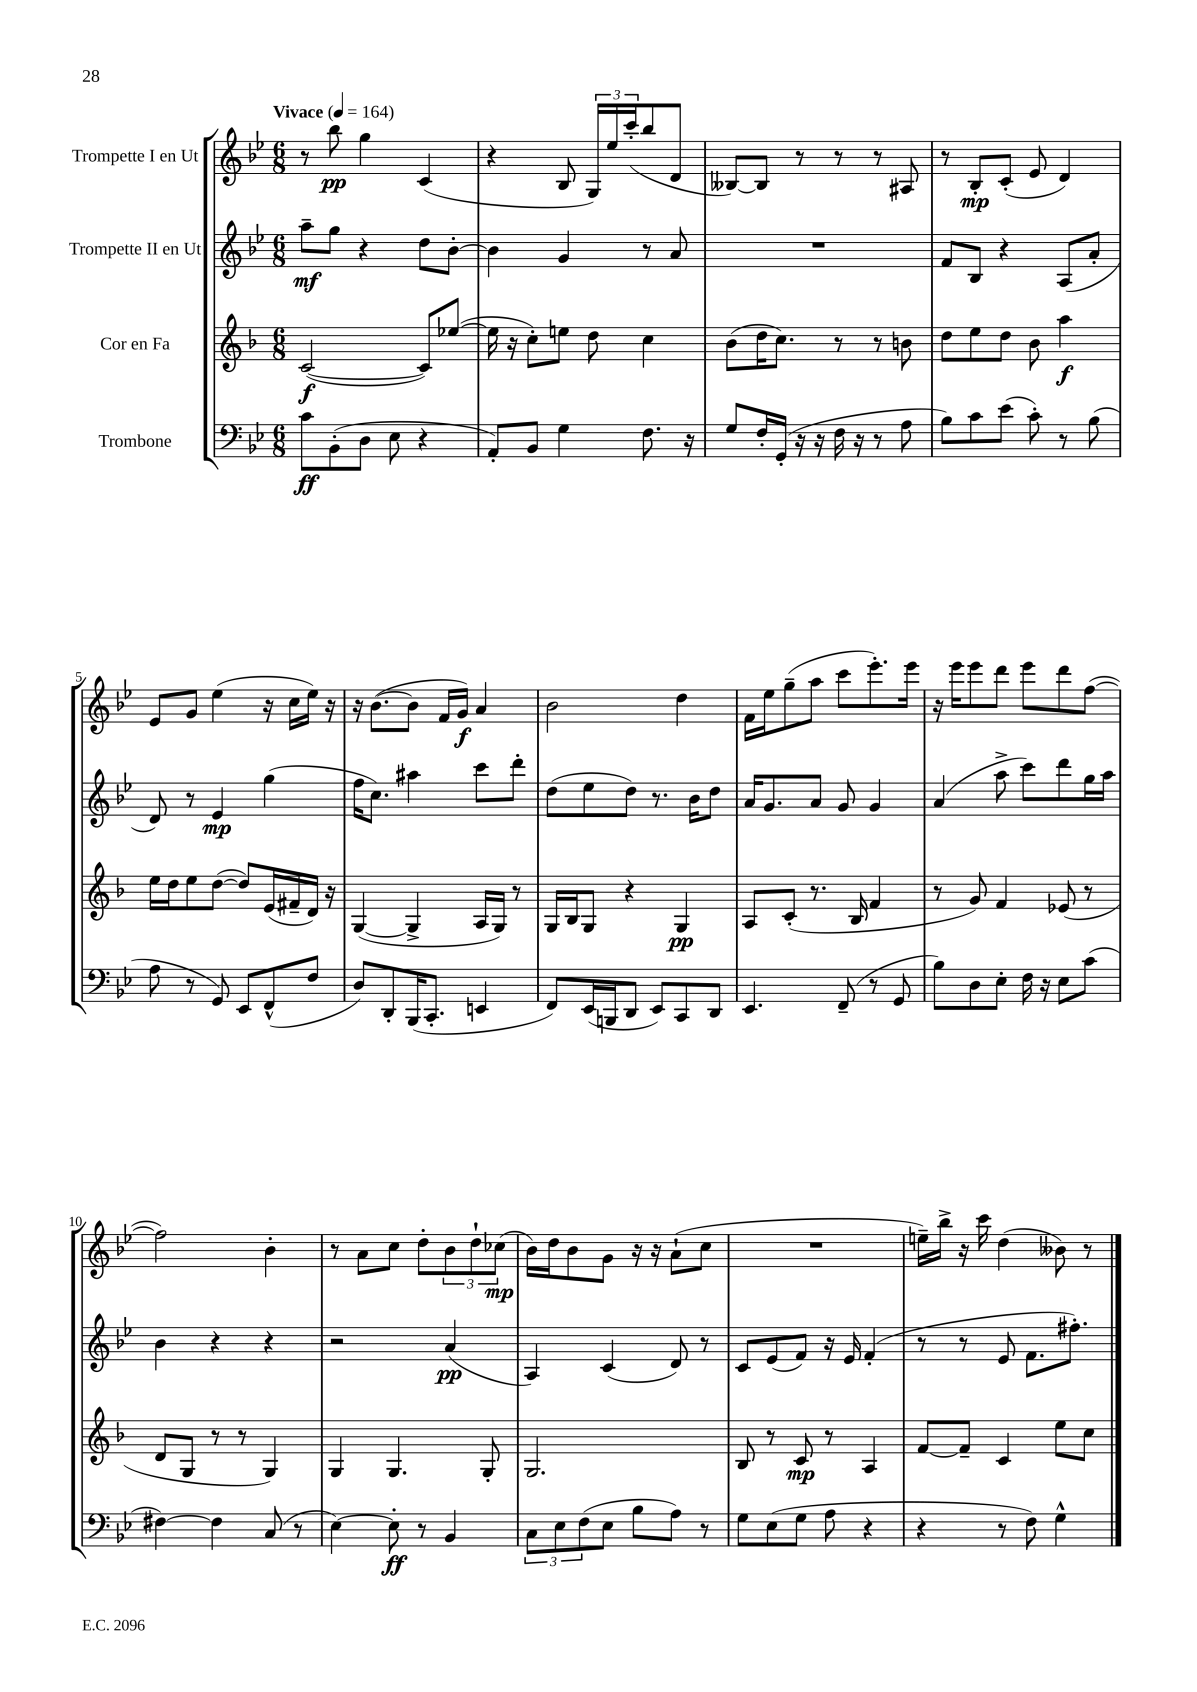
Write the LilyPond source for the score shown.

<<
\new StaffGroup <<
\new Staff = "s0" \with { instrumentName = "Trompette I en Ut" } {
    \clef treble \key bes \major \numericTimeSignature \time 6/8 \tempo "Vivace" 4 = 164
    r8 bes''8\pp g''4 c'4( |
    r4 bes8 \tuplet 3/2 { g16) ees''16 c'''16-.( } bes''8 d'8 |
    beses8~) beses8 r8 r8 r8 ais8 |
    r8 bes8-.\mp c'8-.( ees'8 d'4) |
    ees'8 g'8 ees''4( r16 c''16 ees''16) r16 |
    r16 bes'8.~( bes'8 f'16 g'16\f) a'4 |
    bes'2 d''4 |
    f'16 ees''16 g''8--( a''8 c'''8 ees'''8.-.) ees'''16 |
    r16 ees'''16 ees'''8 d'''8 ees'''8 d'''8 f''8~( |
    f''2) bes'4-. |
    r8 a'8 c''8 d''8-. \tuplet 3/2 { bes'8 d''8-! ces''8\mp( } |
    bes'16) d''16 bes'8 g'8 r16 r16 a'8-!( c''8 |
    R2. |
    e''16--) bes''16-> r16 c'''16 d''4( beses'8) r8 \bar "|." |
}
\new Staff = "s1" \with { instrumentName = "Trompette II en Ut" } {
    \clef treble \key bes \major \numericTimeSignature \time 6/8
    a''8--\mf g''8 r4 d''8 bes'8~-. |
    bes'4 g'4 r8 a'8 |
    R2. |
    f'8 bes8 r4 a8( a'8-. |
    d'8) r8 ees'4\mp g''4( |
    f''16 c''8.) ais''4 c'''8 d'''8-. |
    d''8( ees''8 d''8) r8. bes'16 d''8 |
    a'16 g'8. a'8 g'8 g'4 |
    a'4( a''8-> c'''8) d'''8 g''16 a''16 |
    bes'4 r4 r4 |
    r2 a'4\pp( |
    a4) c'4( d'8) r8 |
    c'8 ees'8( f'8) r16 ees'16 f'4-.( |
    r8 r8 ees'8 f'8. fis''8.-.) \bar "|." |
}
\new Staff = "s2" \with { instrumentName = "Cor en Fa" } {
    \clef treble \key f \major \numericTimeSignature \time 6/8
    c'2~\f( c'8) ees''8~( |
    ees''16 r16 c''8-.) e''8 d''8 c''4 |
    bes'8( d''16 c''8.) r8 r8 b'8 |
    d''8 e''8 d''8 bes'8 a''4\f |
    e''16 d''16 e''8 d''8~( d''8) e'16( fis'16-- d'16) r16 |
    g4~( g4-> a16 g16) r8 |
    g16 bes16 g8 r4 g4\pp |
    a8 c'8-.( r8. bes16 f'4 |
    r8 g'8) f'4 ees'8( r8 |
    d'8 g8 r8 r8 g4) |
    g4 g4. g8-. |
    g2. |
    bes8 r8 c'8\mp r8 a4 |
    f'8~ f'8-- c'4 e''8 c''8 \bar "|." |
}
\new Staff = "s3" \with { instrumentName = "Trombone" } {
    \clef bass \key bes \major \numericTimeSignature \time 6/8
    c'8\ff bes,8-.( d8 ees8 r4 |
    a,8-.) bes,8 g4 f8. r16 |
    g8 f16-. g,16-.( r16 r16 f16 r16 r8 a8 |
    bes8) c'8 ees'8( c'8-.) r8 bes8( |
    a8 r8 g,8) ees,8 f,8-^( f8 |
    d8) d,8-. bes,,16( c,8.-. e,4 |
    f,8) ees,16( b,,16 d,8 ees,8) c,8 d,8 |
    ees,4. f,8--( r8 g,8 |
    bes8) d8 ees8-. f16 r16 ees8 c'8( |
    fis4~) fis4 c8( r8 |
    ees4~) ees8-.\ff r8 bes,4 |
    \tuplet 3/2 { c8 ees8 f8( } ees8 bes8 a8) r8 |
    g8 ees8( g8 a8 r4 |
    r4 r8 f8) g4-^ \bar "|." |
}
>>
>>
